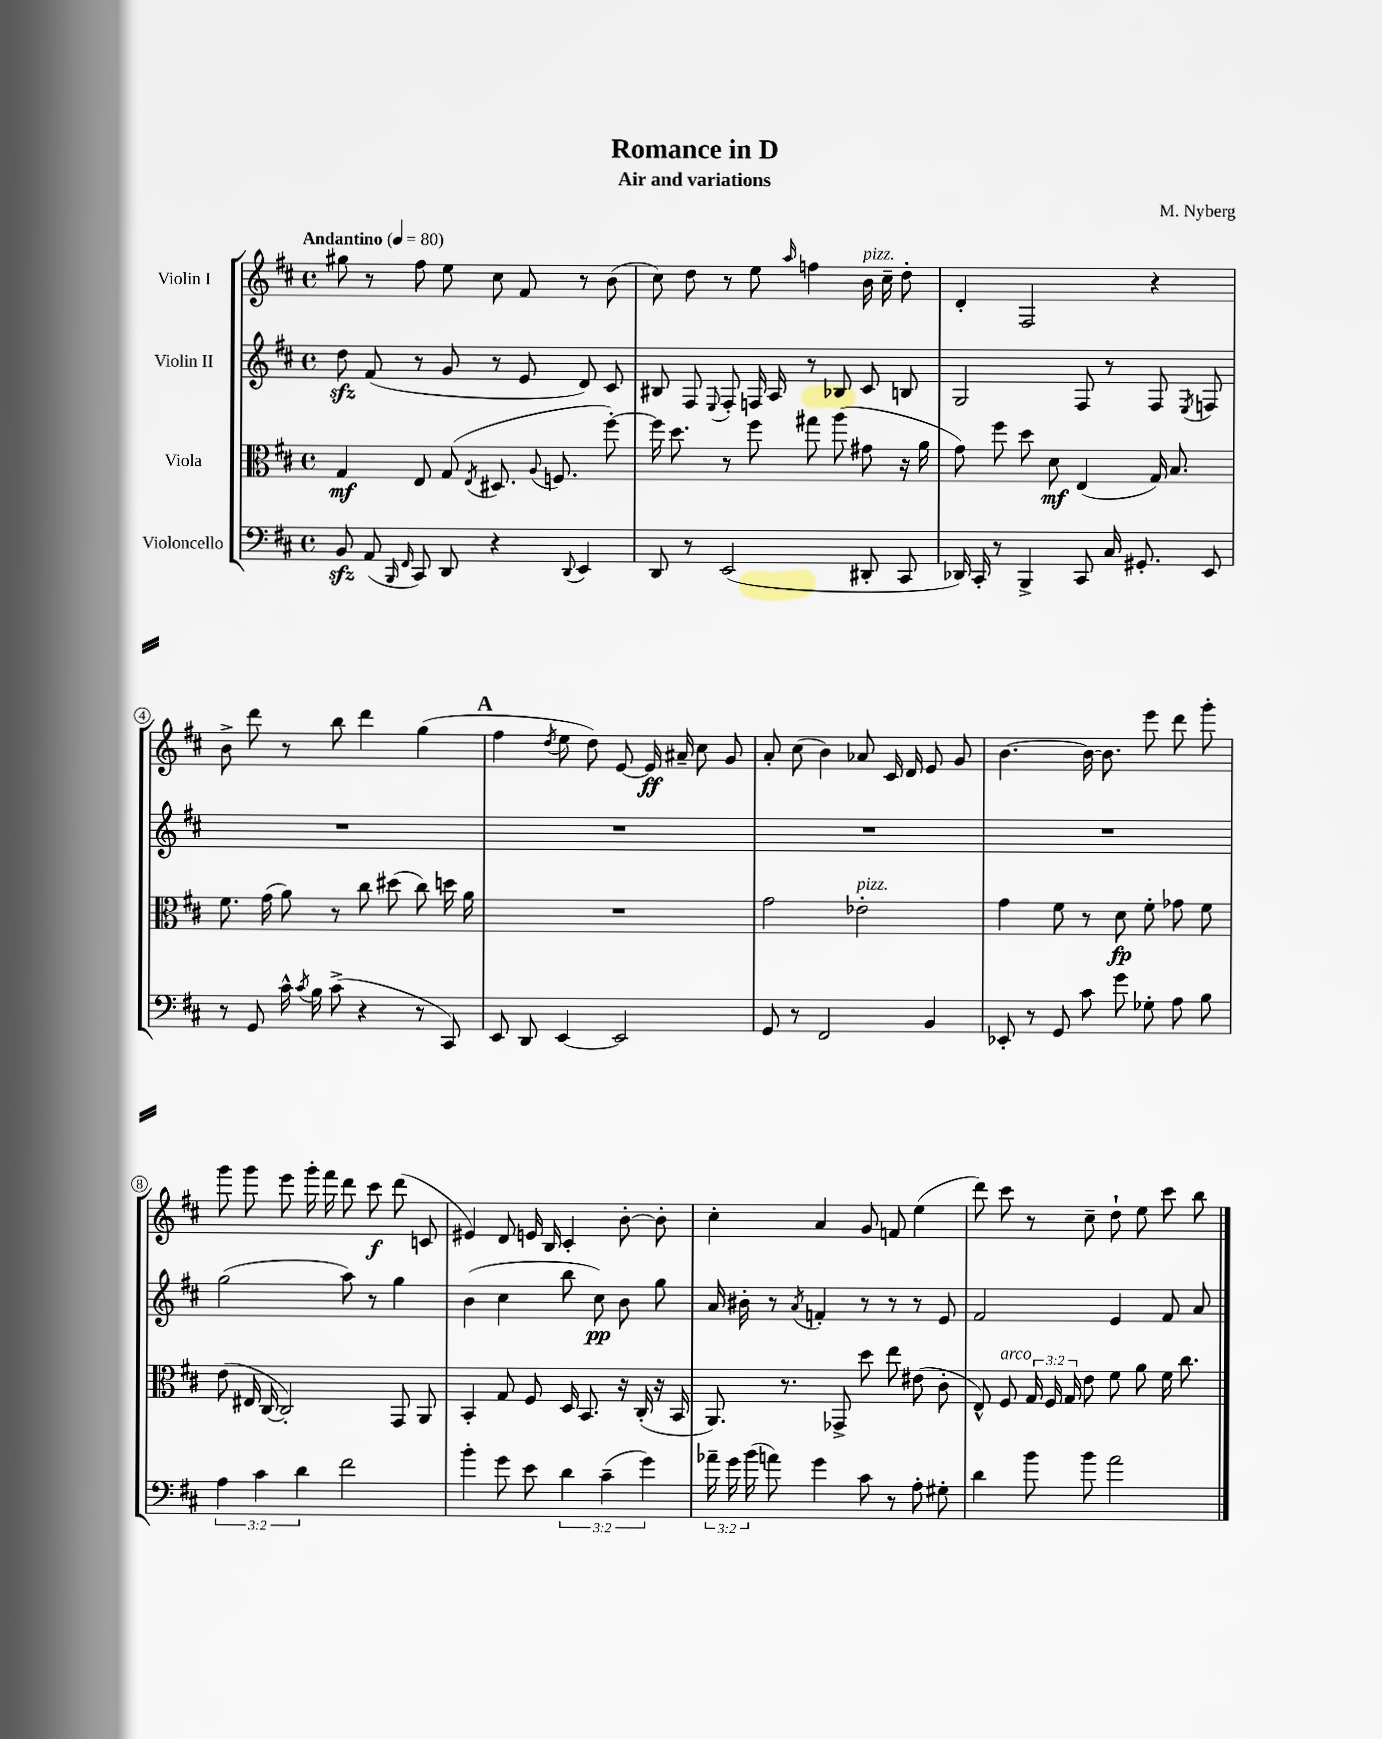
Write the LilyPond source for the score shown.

\header { title = "Romance in D" composer = "M. Nyberg" subtitle = "Air and variations" }
<<
\new StaffGroup <<
\new Staff = "s0" \with { instrumentName = "Violin I" } {
    \clef treble \key d \major \defaultTimeSignature \time 4/4 \tempo "Andantino" 4 = 80
    \autoBeamOff gis''8 r8 fis''8 e''8 cis''8 fis'8 r8 b'8( |
    cis''8) d''8 r8 e''8 \grace { a''16 } f''4 b'16^\markup { \italic "pizz." } cis''16-- d''8-. |
    d'4-. fis2 r4 |
    b'8-> d'''8 r8 b''8 d'''4 g''4( |
    \mark \markup { \bold "A" } fis''4 \acciaccatura { d''8 } e''8 d''8) e'8~ e'16\ff ais'16-- cis''8 g'8 |
    a'8-. cis''8( b'4) aes'8 cis'16 d'16 e'8 g'8 |
    b'4.~ b'16~ b'8. e'''8 d'''8 g'''8-. |
    g'''8 g'''8 e'''8 g'''16-. fis'''16 d'''8 cis'''8\f d'''8( c'8 |
    eis'4) d'8 e'16 b16 cis'4-. b'8~-. b'8-. |
    cis''4-. a'4 g'8 f'8 e''4( |
    d'''8) cis'''8 r8 cis''8-- d''8-! e''8 cis'''8 b''8 \bar "|." |
}
\new Staff = "s1" \with { instrumentName = "Violin II" } {
    \clef treble \key d \major \defaultTimeSignature \time 4/4
    \autoBeamOff d''8\sfz fis'8( r8 g'8 r8 e'8 d'8) cis'8 |
    bis8 fis8 \appoggiatura { e8 } fis8-. f16 a16 r8 bes8 cis'8 b8 |
    g2 fis8 r8 fis8 \acciaccatura { e8 } f8 |
    R1 |
    \mark \markup { \bold "A" } R1 |
    R1 |
    R1 |
    g''2( a''8) r8 g''4 |
    b'4( cis''4 b''8 cis''8\pp) b'8 g''8 |
    a'16 bis'16-. r8 \acciaccatura { a'8 } f'4-. r8 r8 r8 e'8 |
    fis'2 e'4 fis'8 a'8 \bar "|." |
}
\new Staff = "s2" \with { instrumentName = "Viola" } {
    \clef alto \key d \major \defaultTimeSignature \time 4/4 \override Staff.TupletNumber.text = #tuplet-number::calc-fraction-text
    \autoBeamOff g4\mf e8 g8( \acciaccatura { e8 } dis8. \appoggiatura { a8 } f8. fis''8~-.) |
    fis''16 d''8. r8 fis''8 gis''8 a''8( gis'8 r16 a'16 |
    g'8) fis''8 d''8 d'8\mf e4( g16) b8. |
    fis'8. g'16( a'8) r8 cis''8 dis''8( cis''8) d''16 a'16 |
    \mark \markup { \bold "A" } R1 |
    g'2 ees'2-.^\markup { \italic "pizz." } |
    g'4 fis'8 r8 d'8\fp fis'8-. ges'8 fis'8 |
    e'8( eis16 cis16~ cis2-.) g,8 a,8 |
    b,4-. g8 fis8 d16 b,8. r16 cis16-.( r16 b,16 |
    a,8.) r8. ges,8-> d''8 e''8 eis'8( cis'8-. |
    e8-^) fis8^\markup { \italic "arco" } \tuplet 3/2 { g16 fis16 g16 } e'8 fis'8 a'8 fis'16 cis''8. \bar "|." |
}
\new Staff = "s3" \with { instrumentName = "Violoncello" } {
    \clef bass \key d \major \defaultTimeSignature \time 4/4 \override Staff.TupletNumber.text = #tuplet-number::calc-fraction-text
    \autoBeamOff b,8\sfz a,8( \grace { b,,16 fis,16 } cis,8) d,8 r4 \appoggiatura { d,8 } e,4 |
    d,8 r8 e,2( dis,8-. cis,8 |
    des,16) cis,16-. r8 b,,4-> cis,8 cis16 gis,8.-. e,8 |
    r8 g,8 cis'16-^ \acciaccatura { cis'8 } b16 cis'8->( r4 r8 cis,8) |
    \mark \markup { \bold "A" } e,8 d,8 e,4~ e,2 |
    g,8 r8 fis,2 b,4 |
    ees,8-. r8 g,8 cis'8 g'8 ges8-. a8 b8 |
    \tuplet 3/2 { a4 cis'4 d'4 } fis'2 |
    b'4-. g'8 e'8 \tuplet 3/2 { d'4 cis'4--( g'4) } |
    \tuplet 3/2 { aes'16-- g'16 b'16( } a'8) g'4 cis'8 r8 a8-. gis8-. |
    d'4 b'8 b'8 a'2 \bar "|." |
}
>>
>>
\layout { \context { \Score \override BarNumber.stencil = #(make-stencil-circler 0.1 0.3 ly:text-interface::print) } }
